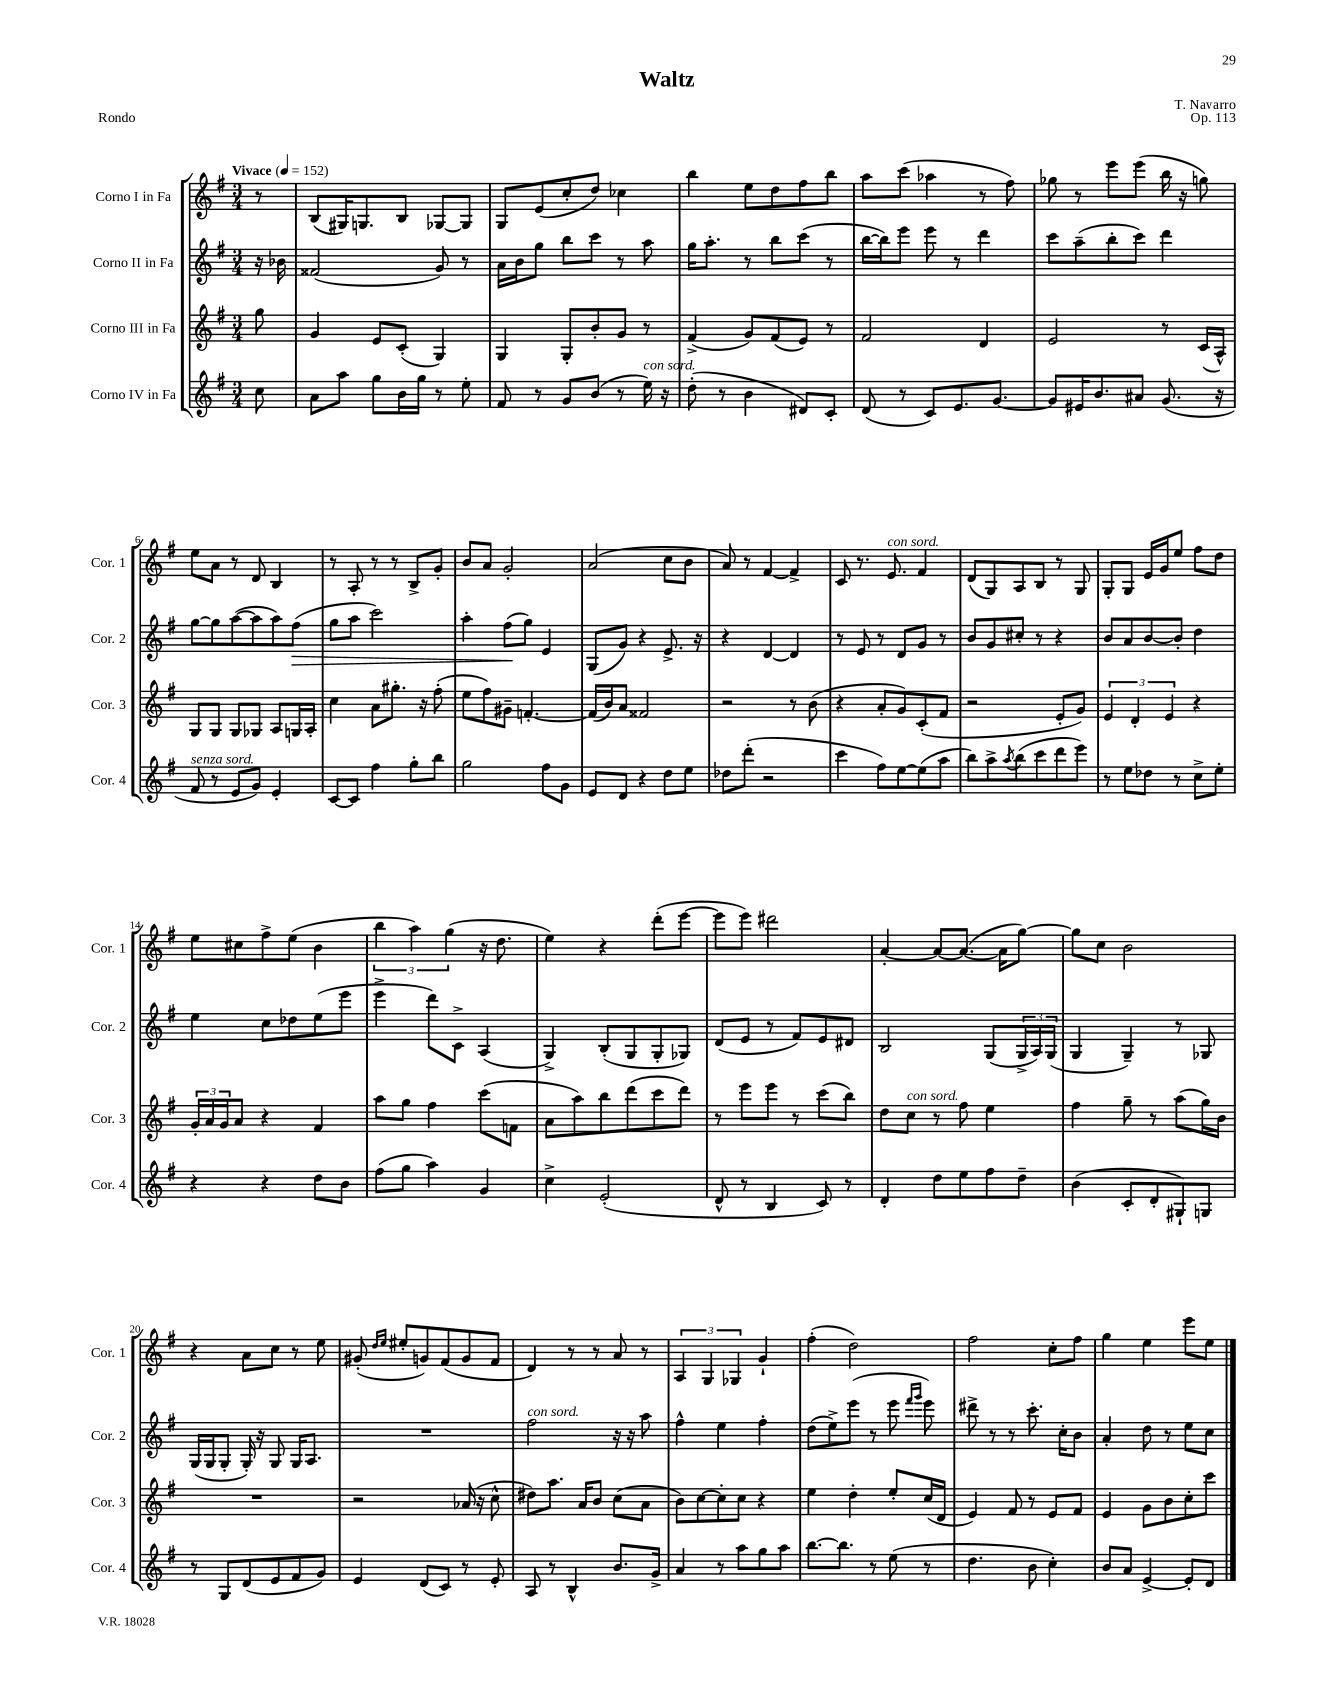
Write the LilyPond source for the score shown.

\header { title = "Waltz" composer = "T. Navarro" opus = "Op. 113" piece = "Rondo" }
<<
\new StaffGroup <<
\new Staff = "s0" \with { instrumentName = "Corno I in Fa" shortInstrumentName = "Cor. 1" } {
    \clef treble \key g \major \numericTimeSignature \time 3/4 \partial 8 \tempo "Vivace" 4 = 152
    r8 |
    b8( gis16) g8. b8 ges8~ ges8 |
    g8 e'8( c''8-. d''8) ces''4 |
    b''4 e''8 d''8 fis''8 b''8 |
    a''8 c'''8( aes''4 r8 fis''8) |
    ges''8 r8 e'''8 e'''8( b''16 r16 g''8) |
    e''8 a'8 r8 d'8 b4 |
    r8 a8-. r8 r8 b8-> g'8-. |
    b'8 a'8 g'2-. |
    a'2( c''8 b'8 |
    a'8) r8 fis'4~ fis'4-> |
    c'8 r8. e'8.^\markup { \italic "con sord." } fis'4 |
    d'8( g8) a8 b8 r8 g8 |
    g8-. g8 e'16 g'16 e''8 fis''8 d''8 |
    e''8 cis''8 fis''8-> e''8( b'4 |
    \tuplet 3/2 { b''4 a''4) g''4( } r16 d''8. |
    e''4) r4 d'''8-.( e'''8~ |
    e'''8 e'''8) dis'''2 |
    a'4~-. a'8~ a'8.~( a'16 g''8~) |
    g''8 c''8 b'2 |
    r4 a'8 c''8 r8 e''8 |
    gis'8-.( \grace { d''16 e''16 } eis''8-. g'8) fis'8( g'8 fis'8 |
    d'4) r8 r8 a'8 r8 |
    \tuplet 3/2 { a4 g4 ges4 } g'4-! |
    fis''4-.( d''2) |
    fis''2 c''8-. fis''8 |
    g''4 e''4 e'''8 e''8 \bar "|." |
}
\new Staff = "s1" \with { instrumentName = "Corno II in Fa" shortInstrumentName = "Cor. 2" } {
    \clef treble \key g \major \numericTimeSignature \time 3/4 \partial 8
    r16 bes'16 |
    fisis'2( g'8) r8 |
    a'16 b'16 g''8 b''8 c'''8 r8 a''8 |
    g''16 a''8.-. r8 b''8 c'''8( r8 |
    b''16~ b''16) e'''8 e'''8 r8 d'''4 |
    c'''8 a''8--( b''8-. c'''8) d'''4 |
    g''8~ g''8 a''8~( a''8 a''8) fis''8\>( |
    g''8 a''8 c'''2) |
    a''4-. fis''8\!( g''8) e'4 |
    g8( g'8) r4 e'8.-> r16 |
    r4 d'4~ d'4 |
    r8 e'8 r8 d'8 g'8 r8 |
    b'8 g'8 cis''8-. r8 r4 |
    b'8 a'8 b'8~ b'8-. d''4 |
    e''4 c''8 des''8 e''8( e'''8 |
    e'''4-> d'''8) c'8-> a4( |
    g4->) b8-.( g8 g8-. ges8) |
    d'8( e'8 r8 fis'8) e'8 dis'8 |
    b2 g8( \tuplet 3/2 { g16-> a16) g16( } |
    g4 g4--) r8 ges8 |
    g16( g16 g8-. g16-.) r16 g8 g16 a8. |
    R2. |
    fis''2^\markup { \italic "con sord." } r16 r16 a''8 |
    fis''4-^ e''4 fis''4-. |
    d''8( e''8->) e'''8( r8 e'''8 \grace { fis'''16 g'''16 } e'''8) |
    dis'''8-> r8 r8 c'''8.-. c''16-. b'8 |
    a'4-. d''8 r8 e''8 c''8 \bar "|." |
}
\new Staff = "s2" \with { instrumentName = "Corno III in Fa" shortInstrumentName = "Cor. 3" } {
    \clef treble \key g \major \numericTimeSignature \time 3/4 \partial 8
    g''8 |
    g'4 e'8 c'8-.( g4) |
    g4 g8-. b'8-. g'8 r8 |
    fis'4->( g'8) fis'8( e'8) r8 |
    fis'2 d'4 |
    e'2 r8 c'16( a16-^) |
    g8 g8 g8 ges8 a8 g16 a16-. |
    c''4 a'8 gis''8.-. r16 fis''8-.( |
    e''8 fis''8) gis'8-- f'4.~-. |
    f'16( b'16) a'8 fisis'2 |
    r2 r8 b'8( |
    r4 a'8-. g'8) c'8-.( fis'8 |
    r2 e'8-. g'8) |
    \tuplet 3/2 { e'4 d'4-. e'4 } r4 |
    \tuplet 3/2 { g'16-. a'16 g'16 } a'8 r4 fis'4 |
    a''8 g''8 fis''4 c'''8( f'8 |
    a'8 a''8) b''8 d'''8( c'''8 d'''8) |
    r8 e'''8 e'''8 r8 c'''8( b''8) |
    d''8 c''8^\markup { \italic "con sord." } r8 fis''8 e''4 |
    fis''4 g''8-- r8 a''8( g''16) b'16 |
    R2. |
    r2 aes'16( r16 c''8-^ |
    dis''8) a''8. a'16 b'8 c''8( a'8 |
    b'8) c''8~ c''8-. c''8 r4 |
    e''4 d''4-. e''8-. c''16( d'16 |
    e'4) fis'8 r8 e'8 fis'8 |
    e'4 g'8 b'8 c''8-. c'''8 \bar "|." |
}
\new Staff = "s3" \with { instrumentName = "Corno IV in Fa" shortInstrumentName = "Cor. 4" } {
    \clef treble \key g \major \numericTimeSignature \time 3/4 \partial 8
    c''8 |
    a'8 a''8 g''8 b'16 g''16 r8 e''8-. |
    fis'8 r8 g'8 b'8( r8 e''16^\markup { \italic "con sord." }) r16 |
    d''8-.( r8 b'4 dis'8) c'8-. |
    d'8( r8 c'8) e'8. g'8.~ |
    g'8 eis'16 b'8. ais'8 g'8.( r16 |
    fis'8^\markup { \italic "senza sord." } r8 e'8 g'8) e'4-. |
    c'8~ c'8 fis''4 g''8-. b''8 |
    g''2 fis''8 g'8 |
    e'8 d'8 r4 d''8 e''8 |
    des''8 d'''8-.( r2 |
    c'''4 fis''8) e''8~ e''8( a''8 |
    b''8) a''8-> \acciaccatura { a''8 } b''8( c'''8 d'''8 e'''8) |
    r8 e''8 des''8 r8 c''8-> e''8-. |
    r4 r4 d''8 b'8 |
    fis''8( g''8 a''4) g'4 |
    c''4-> e'2-.( |
    d'8-^ r8 b4 c'8) r8 |
    d'4-. d''8 e''8 fis''8 d''8-- |
    b'4( c'8-. d'8-. gis8-!) g8 |
    r8 g8 d'8( e'8 fis'8 g'8) |
    e'4 d'8( c'8) r8 e'8-. |
    a8 r8 b4-^ b'8. g'16-> |
    a'4 r8 a''8 g''8 a''8 |
    b''8.~ b''8. r8 e''8( r8 |
    d''4. b'8 c''4-.) |
    b'8 a'8 e'4~-> e'8-. d'8 \bar "|." |
}
>>
>>
